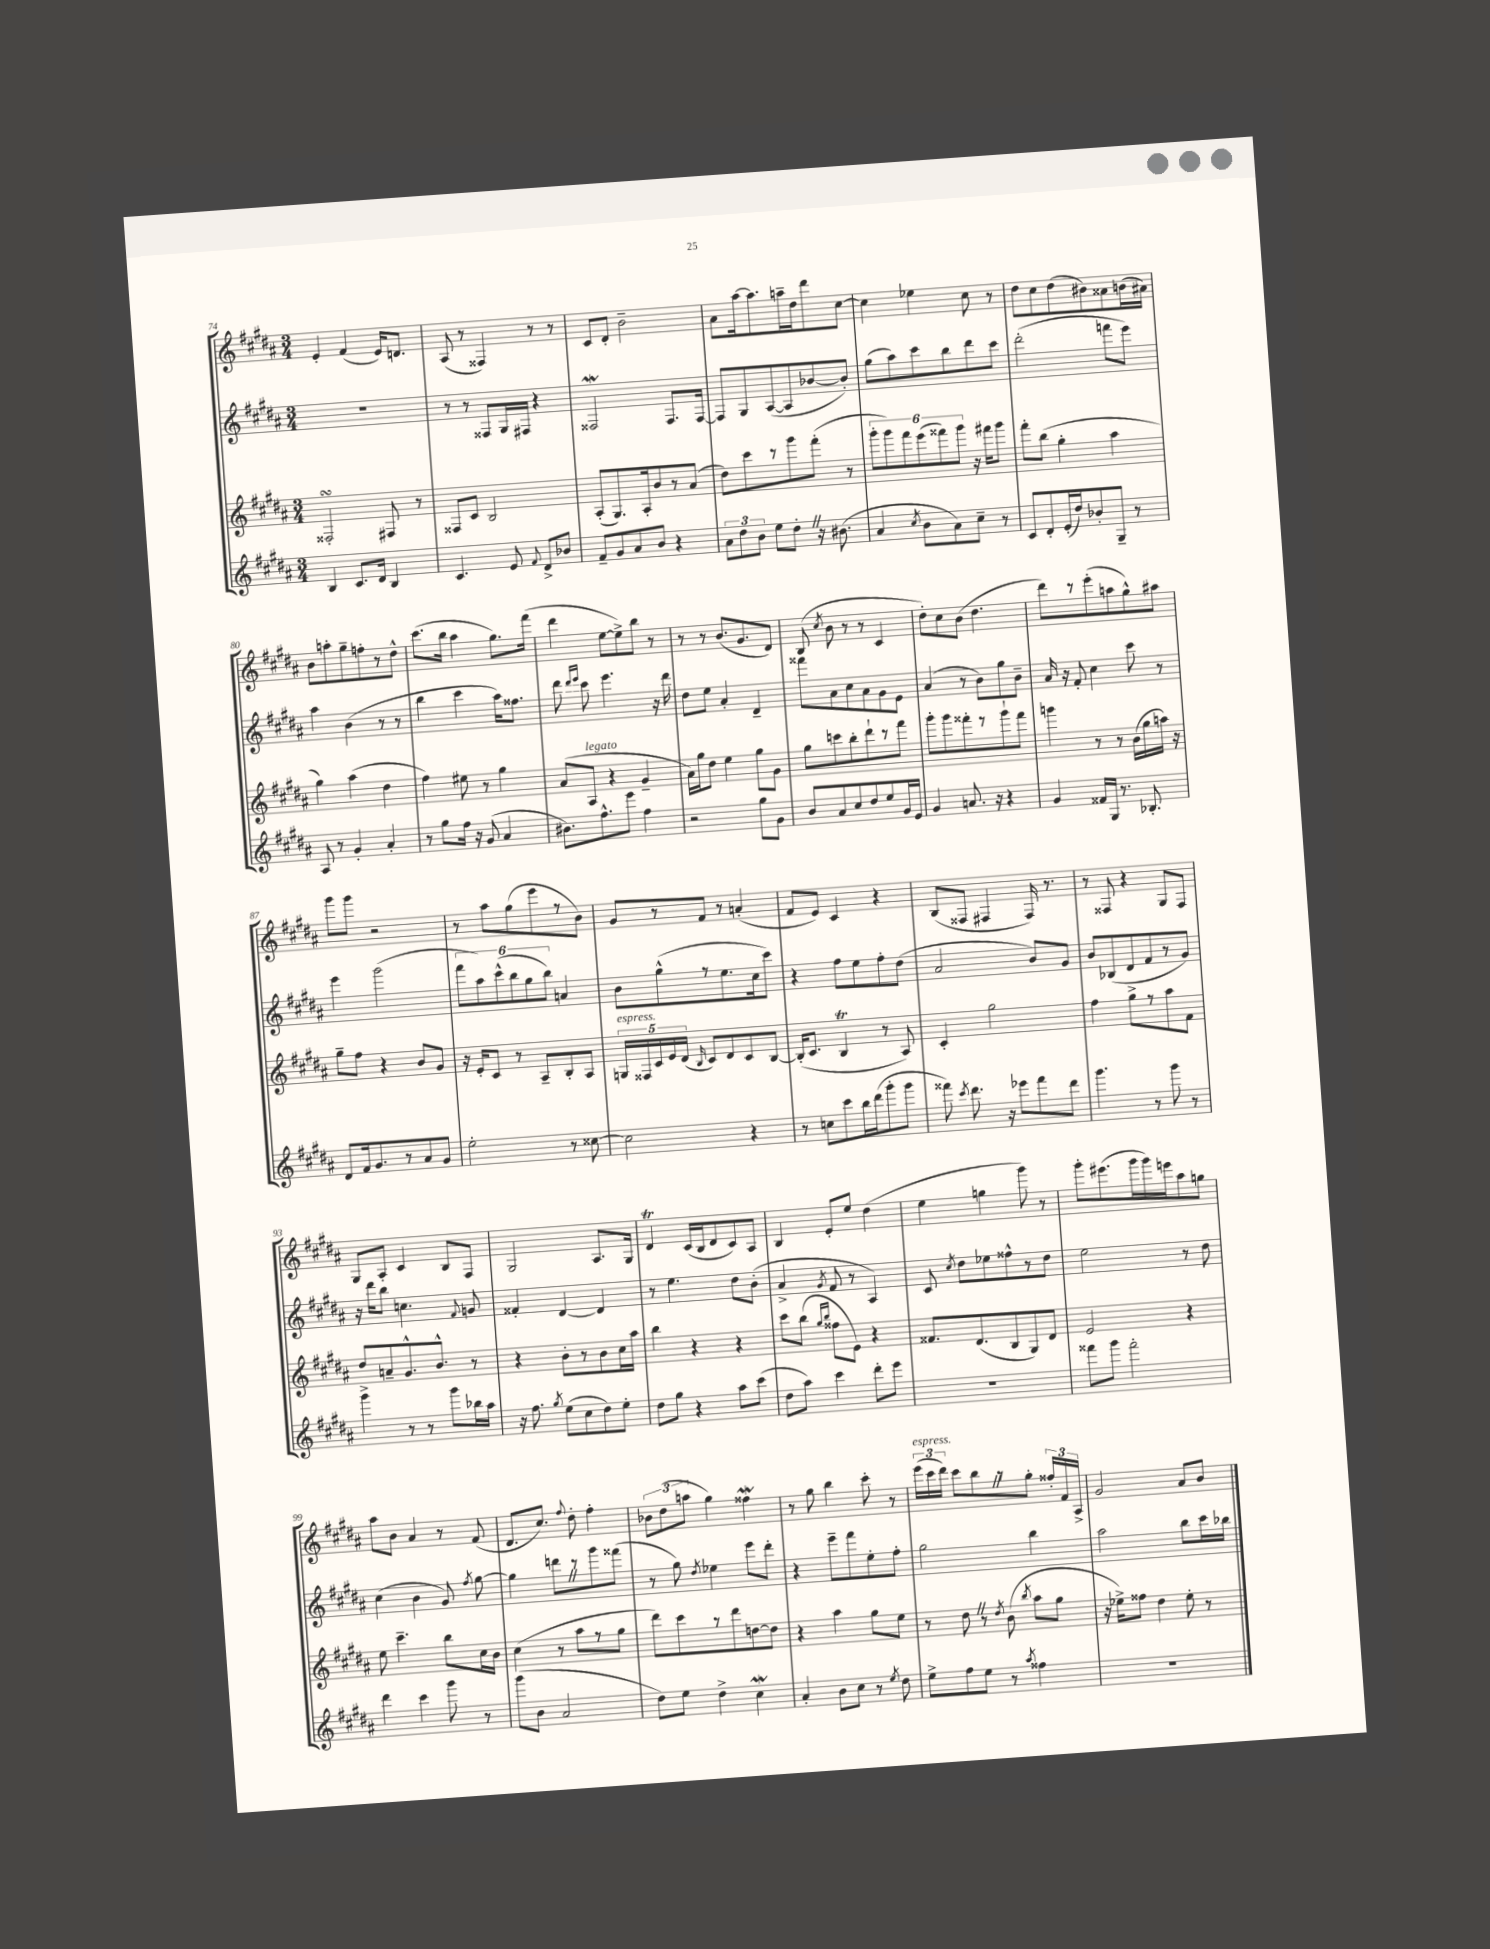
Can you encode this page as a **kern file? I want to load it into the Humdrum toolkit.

**kern	**kern	**kern	**kern
*part4	*part3	*part2	*part1
*staff4	*staff3	*staff2	*staff1
*clefG2	*clefG2	*clefG2	*clefG2
*k[f#c#g#d#a#]	*k[f#c#g#d#a#]	*k[f#c#g#d#a#]	*k[f#c#g#d#a#]
*M3/4	*M3/4	*M3/4	*M3/4
=74	=74	=74	=74
4B/	2F##XsSsS'/	2.r	4e'/
8.c#/L	.	.	(4f#/
16d#/Jk	.	.	.
4B/	8F#X/	.	16e/KL)
.	.	.	8.dn/J
.	8r	.	.
=75	=75	=75	=75
4.c#/	8F##X/L	8r	(8A#/
.	8c#/J	8r	8r
.	2B/	8F##X/L	4F##X/)
8e/	.	16G#/L	.
.	.	16F#X/JJ	.
8qqf#/	.	.	.
8d#^/L	.	4r	8r
8b-X/J	.	.	8r
=76	=76	=76	=76
8f#~/L	(8A#'/L	2F##XW/	8c#/L
8g#/	8.G#/)	.	8d#'/J
8a#/	.	.	2b~\
.	16A#'/k	.	.
8b/J	8b/	.	.
4r	8r	8.F##/L	.
.	(8a#/J	.	.
.	.	[16F##/Jk	.
=77	=77	=77	=77
12a#\L	8dd#\L)	8F##/L]	8a#\L
12dd#\	.	.	.
.	8ccc#\	8G#/	[16aa#\k
12b\J	.	.	.
.	.	.	8.aa#\]
8ee\L	8r	([8A#/	.
8dd#'Z\J	8ggg#\	8A#/]	16aan~\L
.	.	.	16dd#\J
16r	(8fff#'\J	[8b-X/	8ddd#\
(8.b#X\	.	.	.
.	8r	8b-'/J])	[8cc#\J
=78	=78	=78	=78
4a#/	12ggg#'\L	(8gg#\L	4cc#\]
.	12ggg#\)	.	.
.	.	8aa#\)	.
.	12fff#\	.	.
8qcc#/	.	.	.
8b\L	(12eee\	8ccc#\	4ee-X\
.	12fff##X\)	.	.
8a#\)	.	8bb\	.
.	12ggg#\J	.	.
8cc#~\J	16r	8ddd#\	8cc#\
.	16fff#X\KL	.	.
8r	8ggg#\J	8ccc#\J	8r
=79	=79	=79	=79
8c#/L	8fff#'\L	(2ddd#'\	8dd#\L
8d#'/	(8bb\J	.	8cc#\
(16e'/L	4gg#'\	.	(8dd#\
16dd#/J)	.	.	.
8b-X'/	.	.	8b#X\)
8G#~/J	4aa#\	8fffn\L	8a##X\
8r	.	8eee\J)	(16bn\L
.	.	.	16a#X\JJ)
!!LO:LB:g=z
=80	=80	=80	=80
8A#/	4gg#\)	4aa#\	8b\L
8r	.	.	8aan'\
4g#'/	(4aa#\	(4b\	8gg#~\
.	.	.	8ffn'\
4a#'/	4dd#\	8r	8r
.	.	8r	8dd#^^\J
=81	=81	=81	=81
8r	4ff#\)	4bb\	(8.ccc#\L
8gg#\L	.	.	.
.	.	.	16bb\Jk
16ff#\Jk	8ee#X\	4ccc#\	4aa#\
16r	.	.	.
(8g#/	8r	.	.
4a#/	4gg#\	16aa#\KL)	8.gg#\L)
.	.	8.ff##X\J	.
.	.	.	(16fff#\Jk
=82	=82	=82	=82
8.b#X\L)	(8a#/L	8ddd#\	4ddd#\
.	.	16qqddd#/LL	.
.	.	16qqeee/JJ	.
!	!LO:TX:a:i:t=legato	!	!
.	8A#/J	8ccc#\	.
8.ff#^^\	.	.	.
.	4r	4.eee\	[8ee\L
8eee\J	.	.	8ee^\])
4ff#\	4g#~/	.	8bb\J
.	.	16r	8r
.	.	16ddd#\	.
=83	=83	=83	=83
2r	16a#\LL)	8dd#\L	8r
.	16gg#\J	.	.
.	8dd#\J	8ee\J	8r
.	4ee\	4a#'/	(8.b/L
.	.	.	8.g#/
8gg#\L	8gg#\L	4d#~/	.
8g#\J	8g#\J	.	8d#/J)
=84	=84	=84	=84
8b/L	8gg#\L	8fff##X\L	(8B/
.	.	.	8qcc#/
8a#/	8cccn\	8a#\	8b\
8cc#/	8bb'\	8cc#\	8r
8dd#/	8ddd#`\	8a#\	8r
8ee/	8r	8g#\	4c#/
16g#/L	8fff#\J	8e\J	.
16e/JJ	.	.	.
=85	=85	=85	=85
4g#/	8ggg#'\L	(4a#/	8dd#'\L)
.	8ggg#\	.	8cc#\
8.an/	8fff##X'\	8r	(8b\J
.	8r	8b\L)	4.dd#\
16r	.	.	.
4r	8ggg#`\	8gg#\	.
.	8fff##\J	8b~\J	.
=86	=86	=86	=86
4g#/	4gggn\	16a#/	8ddd#\L)
.	.	16r	.
.	.	8f#'/	8r
16f##X/LL	8r	4cc#\	(8eee'\
16G#/JJ	.	.	.
8.r	8r	.	8aan\
.	(16b\LL	8ccc#\	8gg#^^\)
8.B-X'/	16gg#\	.	.
.	16aan\JJ)	8r	8aa#X\J
.	16r	.	.
!!LO:LB:g=z
=87	=87	=87	=87
8d#/L	8gg#~\L	4eee\	8ggg#\L
16f#/k	8ff#\J	.	8ggg#\J
8.g#/	.	.	.
.	4r	(2ggg#\	2r
8r	.	.	.
8a#/	8b/L	.	.
8g#/J	8g#/J	.	.
=88	=88	=88	=88
2ee'\	16r	12fff#\L	8r
.	16e'/KL	.	.
.	.	12aa#\)	.
.	8c#/J	.	8aa#\L
.	.	(12ccc#^^\	.
.	8r	12bb\	(8gg#\
.	.	12gg#\	.
.	8A#~/L	.	8eee\
.	.	12bb\J)	.
8r	8B'/	4an/	8r
[8cc##X\	8A#/J	.	8b\J)
=89	=89	=89	=89
!	!LO:TX:a:i:t=espress.	!	!
2cc##\]	20Gn/LL	8b\L	8g#/L
.	20F##X/	.	.
.	20c#/	.	.
.	.	(8gg#^^\	8r
.	20e/	.	.
.	(20d#/JJ	.	.
.	16qqB/	.	.
.	8c#/L)	8r	8f#/J
.	8d#/	8.ee\	8r
4r	8c#/	.	(4an'/
.	.	16cc#\k	.
.	[8B/J	8ccc#\J)	.
=90	=90	=90	=90
8r	(16B'/KL]	4r	8f#/L
.	8.c#/J	.	.
8ccn\L	.	.	8e/J)
8ccc#\	4BT/	8ff#\L	4c#/
16bb\L	.	8ee\	.
(16ddd#\J	.	.	.
8ggg#'\	8r	8ff#'\	4r
8ggg#\J	8A#/)	(8dd#\J	.
=91	=91	=91	=91
8fff##X\)	4c#'/	2a#/	(8B/L
8qccc#/	.	.	.
8.ddd#\	.	.	8F##X/J
.	2gg#\	.	4F#X/
16r	.	.	.
8eee-X\L	.	.	.
8fff##\	.	8b/L)	16F#/)
.	.	.	8.r
8ddd#\J	.	8g#/J	.
=92	=92	=92	=92
4.ggg#\	4ff#\	8b/L	8r
.	.	(8B-X/	8F##X/
.	8gg#^\L	8d#/	4r
8r	8r	8f#/	.
8ggg#\	8aa#\	8r	8G#/L
8r	8f#\J	8g#/J)	8F##/J
!!LO:LB:g=z
=93	=93	=93	=93
4ggg#^\	8dd#/L	16r	8G#/L
.	.	16ddd#\KL	.
.	8an~/	8bb\J	8A#'/J
8r	8.g#^^/	4.ccn\	4c#/
8r	.	.	.
.	8.b^^/J	.	.
8ggg#\L	.	.	8B/L
.	.	8qqf#/	.
16bb-X\L	8r	8gn/	8F#/J
16aa#\JJ	.	.	.
=94	=94	=94	=94
16r	4r	4f##X'/	2G#/
8.ff#\	.	.	.
8qgg#/	.	.	.
(8ee\L	8b'\L	[4d#/	.
8cc#\	8r	.	.
8dd#\)	8b\	4d#/]	8.A#/L
8ee'\J	16cc#\L	.	.
.	16aa#\JJ	.	16G#/Jk
=95	=95	=95	=95
8dd#\L	4bb\	8r	4d#t/
8gg#\J	.	4.ee\	.
4r	4r	.	(16c#/LL
.	.	.	16B/J
.	.	.	8d#/
8aa#\L	4r	8dd#\L	8c#/)
(8ccc#\J	.	(8b'\J	8A#/J
=96	=96	=96	=96
8dd#\L	8ccc#\L	4a#^/	4B/
8aa#\J)	(8bb\J	.	.
.	16qqgg#/LL	.	.
.	16qqbb/JJ	8qg#/	.
4ccc#\	8ff##X\L	8f#/	8e'/L
.	8e\J)	8r	8ee/J
8ddd#'\L	4r	4A#/)	(4dd#\
8eee\J	.	.	.
=97	=97	=97	=97
2.r	8.f##X/L	8c#/	4ee\
.	.	8qcc#/	.
.	.	8dd#\L	.
.	(8.d#/	.	.
.	.	8ee-X\	4ggn\
.	8B/	8ff##X^^\	.
.	8G#/)	8r	8ggg#\)
.	8d#/J	8dd#\J	8r
=98	=98	=98	=98
8fff##X\L	2e/	2ee\	8ggg#'\L
8ggg#\J	.	.	(8.eee#X\
2fff##'\	.	.	.
.	.	.	16ggg#\L
.	.	.	16ggg#\)
.	.	.	16eeen\J
.	4r	8r	8aa#\
.	.	8dd#\	8ggn\J
!!LO:LB:g=z
=99	=99	=99	=99
4ddd#\	8ee\	(4cc#\	8aa#\L
.	4.ccc#~\	.	8b\J
4ccc#\	.	4b\	4a#/
8ggg#\	8bb\L	8g#/)	8r
.	.	8qff#/	.
8r	16cc#\L	[8gg#\	(8f#/
.	16b\JJ	.	.
=100	=100	=100	=100
(8ggg#\L	(4cc#\	4gg#\]	8.d#/L
8b\J	.	.	.
.	.	.	8.cc#/J)
2a#/	8r	8dddnZ\L	.
.	.	.	8qqff#/
.	8aa#\L	8r	8dd#'\
.	8r	8ggg#\	4ff#'\
.	8gg#\J	(8fff##X\J	.
=101	=101	=101	=101
8dd#\L)	8ddd#\L)	8r	12b-X\L
.	.	.	(12dd#\
8ee\J	8ccc#\	8gg#\)	.
.	.	.	12aan\J
.	.	8qdd#/	.
4dd#^\	8r	4ee-X\	4gg#\)
.	8ddd#\	.	.
4cc#W\	[8ddn\	8eee\L	4ff##XW\
.	8dd\J]	8ddd#'\J	.
=102	=102	=102	=102
4a#'/	4r	4r	8r
.	.	.	8gg#\
8b\L	4aa#\	8eee~\L	4bb\
8cc#\J	.	8fff#\	.
8r	8gg#\L	8ee'\	8ccc#'\
8qee/	.	.	.
8dd#\	8ee\J	8ff#'\J	8r
=103	=103	=103	=103
!	!	!	!LO:TX:a:i:t=espress.
8ee^\L	8r	2gg#\	(24eee\LL
.	.	.	24ccc#\
.	.	.	24ddd#\JJ)
8ff#\	8dd#Z\	.	8ccc#\L
8ee\J	8r	.	8bbZ\
.	8qdd#/	.	.
8r	(8b\	.	8r
8qaa#/	8qbb/	.	.
4ff##X\	8aa#\L	4bb\	8gg#'\J
.	8gg#\J	.	24ff##X'/LL
.	.	.	24f#/
.	.	.	24A#^/JJ
=104	=104	=104	=104
2.r	16r	2aa#\	2g#/
.	16ee-X^\KL)	.	.
.	8ff##X\J	.	.
.	4dd#\	.	.
.	8ee-'\	8bb\L	8a#/L
.	8r	16ccc#\L	8b/J
.	.	16bb-X\JJ	.
==	==	==	==
*-	*-	*-	*-
